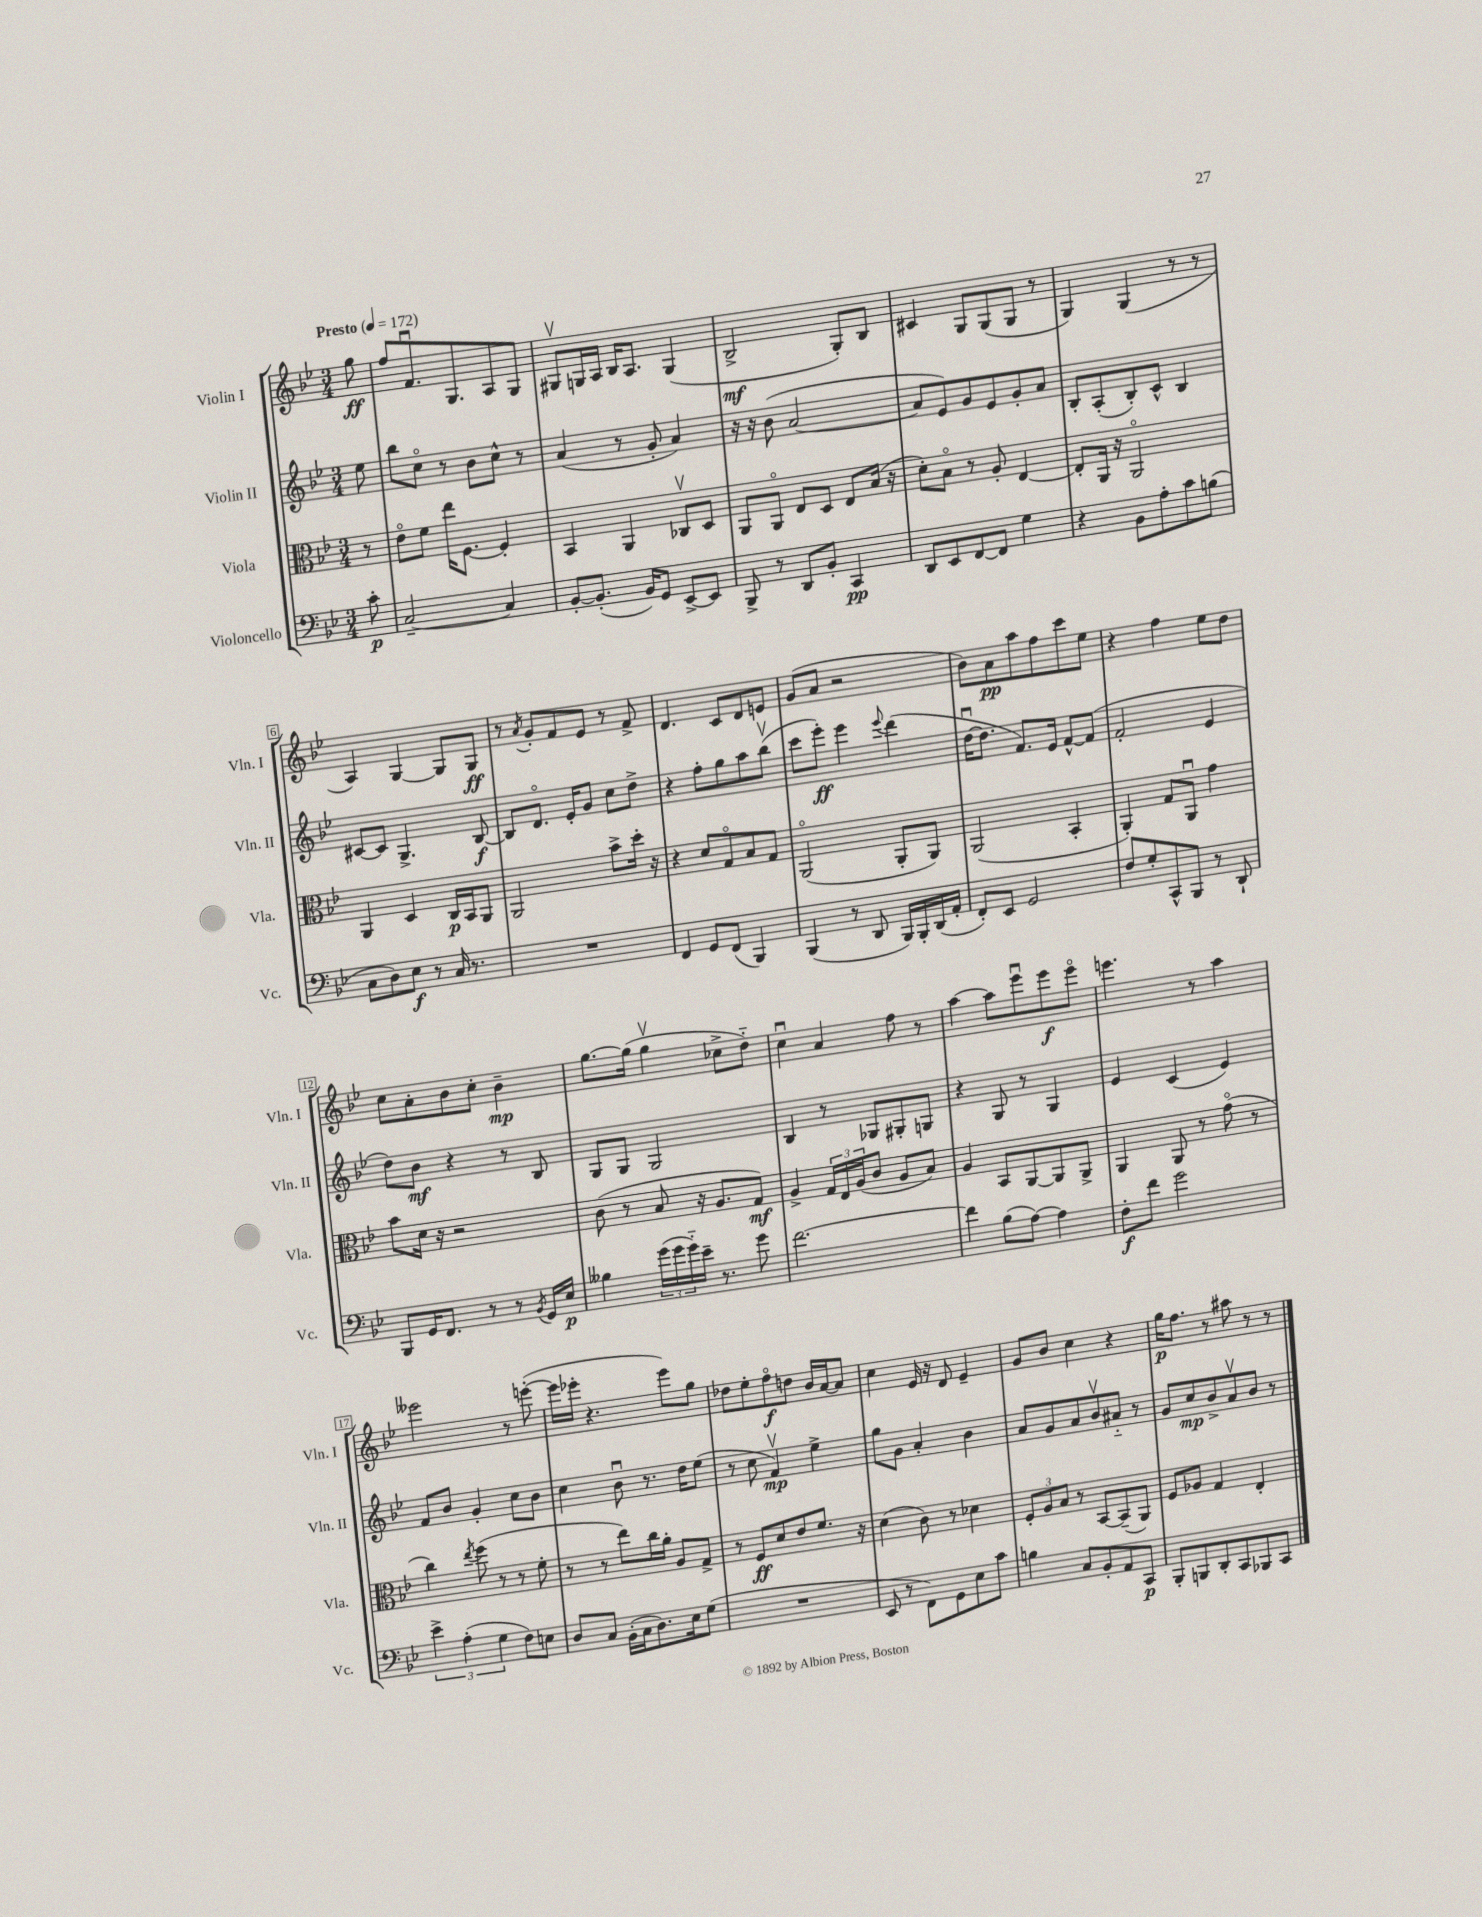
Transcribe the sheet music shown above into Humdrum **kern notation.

**kern	**dynam	**kern	**dynam	**kern	**dynam	**kern	**dynam
*part4	*part4	*part3	*part3	*part2	*part2	*part1	*part1
*staff4	*staff4	*staff3	*staff3	*staff2	*staff2	*staff1	*staff1
*I"Violoncello	*	*I"Viola	*	*I"Violin II	*	*I"Violin I	*
*I'Vc.	*	*I'Vla.	*	*I'Vln. II	*	*I'Vln. I	*
*clefF4	*	*clefC3	*	*clefG2	*	*clefG2	*
*k[b-e-]	*	*k[b-e-]	*	*k[b-e-]	*	*k[b-e-]	*
*M3/4	*	*M3/4	*	*M3/4	*	*M3/4	*
*MM172	*	*MM172	*	*MM172	*	*MM172	*
=	=	=	=	=	=	=	=
!	!	!	!	!	!	!LO:TX:a:B:t=Presto	!
8c'\	p	8r	.	8ee-\	.	8gg\	ff
=1	=1	=1	=1	=1	=1	=1	=1
[2C~/	.	8e-\L	.	8bb-\L	.	8ff/L	.
.	.	8f\J	.	8cc\J	.	8.fu/	.
.	.	16ee-\KL	.	8r	.	.	.
.	.	[8.F\J	.	.	.	8.G/	.
.	.	.	.	8b-\L	.	.	.
4C/]	.	4F'/]	.	8cc^^\J	.	8A/	.
.	.	.	.	8r	.	8G/J	.
=2	=2	=2	=2	=2	=2	=2	=2
[8BB-'/L	.	4BB-/	.	(4a/	.	8G#Xv/L	.
(8.BB-'/J]	.	.	.	.	.	16Gn/L	.
.	.	.	.	.	.	16A/JJ	.
.	.	4AA/	.	8r	.	16B-/KL	.
16BB-/KL)	.	.	.	.	.	8.A/J	.
8GG/J	.	.	.	8g'/	.	.	.
[8EE-^/L	.	8C-Xv/L	.	4a/)	.	(4G/	.
8EE-/J]	.	8D/J	.	.	.	.	.
=3	=3	=3	=3	=3	=3	=3	=3
8BBB-^/	.	8AA/L	.	16r	.	2B-^/	mf
.	.	.	.	16r	.	.	.
8r	.	8AA/J	.	(8b-\	.	.	.
8DD/L	.	8E-/L	.	[2a/	.	.	.
8BB-'/J	.	8D/J	.	.	.	.	.
4CC/	pp	8E-/L	.	.	.	8G'/L)	.
.	.	(16B-/Jk	.	.	.	8B-/J	.
.	.	16r	.	.	.	.	.
=4	=4	=4	=4	=4	=4	=4	=4
8DD/L	.	8d'\L)	.	8a/L]	.	4c#X/	.
8EE-/	.	8B-\J	.	8e-/)	.	.	.
[8FF/	.	8r	.	8g/	.	8G/L	.
8FF/J]	.	8A'/	.	8e-/	.	(8G/	.
4G\	.	[4E-/	.	8g'/	.	8G/J	.
.	.	.	.	8a/J	.	8r	.
=5	=5	=5	=5	=5	=5	=5	=5
4r	.	8E-'/L]	.	8B-'/L	.	4G/)	.
.	.	16AA/Jk	.	(8A'/	.	.	.
.	.	16r	.	.	.	.	.
8BB-\L	.	2AA/	.	8B-'/)	.	(4G/	.
8A'\	.	.	.	8c^^/J	.	.	.
8c\	.	.	.	4B-/	.	8r	.
(8Bn\J	.	.	.	.	.	8r	.
!!LO:LB:g=z
=6	=6	=6	=6	=6	=6	=6	=6
8C\L	.	4AA/	.	[8c#X/L	.	4A/)	.
8D\)	.	.	.	8c#/J]	.	.	.
8E-\J	f	4D/	.	4.G^/	.	[4G/	.
8r	.	.	.	.	.	.	.
16C/	.	16C/LL	p	.	.	8G/L]	.
8.r	.	16BB-/J	.	.	.	.	.
.	.	8AA/J	.	[8B-/	f	8G/J	ff
=7	=7	=7	=7	=7	=7	=7	=7
2.r	.	2AA/	.	8B-/L]	.	8r	.
.	.	.	.	.	.	8qa/	.
.	.	.	.	8.d/J	.	8g'/L	.
.	.	.	.	.	.	8f/	.
.	.	.	.	16e-'/KL	.	.	.
.	.	.	.	8g/J	.	8e-/J	.
.	.	8b-^\L	.	8cc\L	.	8r	.
.	.	16dd'\Jk	.	8dd^\J	.	8f^/	.
.	.	16r	.	.	.	.	.
=8	=8	=8	=8	=8	=8	=8	=8
4FF/	.	4r	.	4r	.	4.d/	.
8GG/L	.	8d/L	.	8ff'\L	.	.	.
(8FF/J	.	8G/	.	8gg\	.	8c/L	.
4BBB-/)	.	8B-/	.	8aa\	.	8d/	.
.	.	8G/J	.	(8bb-v\J	.	8en/J	.
=9	=9	=9	=9	=9	=9	=9	=9
(4BBB-/	.	(2AA/	.	8ccc\L	.	(8g/L	.
.	.	.	.	8eee-'\J)	ff	8a/J	.
8r	.	.	.	4eee-\	.	2r	.
8DD/	.	.	.	.	.	.	.
.	.	.	.	8qqeee-/	.	.	.
16BBB-/LL)	.	8AA'/L	.	(4ddd\	.	.	.
16BBB-'/	.	.	.	.	.	.	.
(16DD/	.	8AA/J)	.	.	.	.	.
16AA'/JJ	.	.	.	.	.	.	.
=10	=10	=10	=10	=10	=10	=10	=10
8FF'/L)	.	(2AA/	.	[16ddu\KL	.	8b-\L)	.
.	.	.	.	8.dd\J]	.	.	.
8EE-/J	.	.	.	.	.	8a\	pp
2GG/	.	.	.	8.f/L)	.	8aa\	.
.	.	.	.	.	.	8ff\	.
.	.	.	.	16e-/Jk	.	.	.
.	.	4BB-'/	.	[8f^^/L	.	8ccc\	.
.	.	.	.	(8f/J]	.	8ee-\J	.
=11	=11	=11	=11	=11	=11	=11	=11
8F/L	.	4AA'/)	.	2f'/	.	4r	.
8G'/	.	.	.	.	.	.	.
8CC^^/	.	8G/L	.	.	.	4ff\	.
8BBB-/J	.	8AAu/J	.	.	.	.	.
8r	.	4g\	.	4e-/	.	8ee-\L	.
8DD`/	.	.	.	.	.	8dd\J	.
!!LO:LB:g=z
=12	=12	=12	=12	=12	=12	=12	=12
8BBB-/L	.	8b-\L	.	8dd\L)	.	8cc\L	.
16GG/K	.	16d\Jk	.	8b-\J	mf	8a'\	.
8.FF/J	.	16r	.	.	.	.	.
.	.	2r	.	4r	.	8b-\	.
8r	.	.	.	.	.	8cc'\J	.
8r	.	.	.	8r	.	4b-~\	mp
8qBB-/	.	.	.	.	.	.	.
16GG/LL	.	.	.	8B-/	.	.	.
16E-/JJ	p	.	.	.	.	.	.
=13	=13	=13	=13	=13	=13	=13	=13
4B--X\	.	(8c\	.	8G/L	.	[8.gg\L	.
.	.	8r	.	8G/J	.	.	.
.	.	.	.	.	.	(16gg\Jk]	.
(24g\LL	.	8B-/	.	2G/	.	4ggv\	.
24g\	.	.	.	.	.	.	.
24g\)	.	.	.	.	.	.	.
16e-~\JJ	.	16r	.	.	.	.	.
8.r	.	8.A/L	.	.	.	.	.
.	.	.	.	.	.	8cc-X^\L	.
8g\	.	8G/J)	mf	.	.	8dd\J)	.
=14	=14	=14	=14	=14	=14	=14	=14
[2.f\	.	4A^/	.	4B-/	.	4ccu\	.
.	.	24G/LL	.	8r	.	4a/	.
.	.	24E-/	.	.	.	.	.
.	.	(24A/J	.	.	.	.	.
.	.	8c/J	.	8G-X/L	.	.	.
.	.	8A/L	.	8G#X'/	.	8ff\	.
.	.	8B-/J)	.	8Gn/J	.	8r	.
=15	=15	=15	=15	=15	=15	=15	=15
4f\]	.	4A/	.	4r	.	[4aa\	.
(8B-\L	.	8BB-/L	.	8G/	.	8aa\L]	.
[8A\J)	.	[8AA/	.	8r	.	8eee-u\	.
4A\]	.	8AA/]	.	4G/	.	8eee-\	f
.	.	8AA^/J	.	.	.	8eee-\J	.
=16	=16	=16	=16	=16	=16	=16	=16
8F'\L	f	4AA/	.	4e-/	.	4.eeen\	.
8f\J	.	.	.	.	.	.	.
2g\	.	8AA/	.	(4c/	.	.	.
.	.	8r	.	.	.	8r	.
.	.	(8g\	.	4e-/)	.	4aa\	.
.	.	8r	.	.	.	.	.
!!LO:LB:g=z
=17	=17	=17	=17	=17	=17	=17	=17
6e-^\	.	4cc\)	.	8f/L	.	2eee--X\	.
.	.	.	.	8b-/J	.	.	.
(6A'\	.	.	.	.	.	.	.
.	.	8qee-/	.	.	.	.	.
.	.	(8ff\	.	4g'/	.	.	.
6G\	.	.	.	.	.	.	.
.	.	8r	.	.	.	.	.
8F\L)	.	8r	.	8cc\L	.	8r	.
8En\J	.	8f'\	.	8b-\J	.	([8eeen'\	.
=18	=18	=18	=18	=18	=18	=18	=18
8D/L	.	8r	.	4cc\	.	16eee\LL]	.
.	.	.	.	.	.	16eee-X'\JJ	.
8C/J	.	8r	.	.	.	4.r	.
(16BB-'\LL	.	8ee-\L)	.	8b-u\	.	.	.
16C\J	.	.	.	.	.	.	.
8.D\)	.	16cc\L	.	8.r	.	.	.
.	.	16a'\JJ	.	.	.	.	.
.	.	8A/L	.	.	.	8eee-\L)	.
16E-\k	.	.	.	16dd\KL	.	.	.
(8G\J	.	8G^/J	.	(8ee-\J	.	8gg\J	.
=19	=19	=19	=19	=19	=19	=19	=19
2.r	.	8r	.	8r	.	8dd-X\L	.
.	.	8F/L	ff	8cc\	.	8ee-'\	.
.	.	8d/	.	4fv/)	mp	8ff\	f
.	.	8e-/	.	.	.	8ddn\J	.
.	.	8.f/J	.	4ee-^\	.	16b-/LL	.
.	.	.	.	.	.	[16a/J	.
.	.	.	.	.	.	8a/J]	.
.	.	16r	.	.	.	.	.
=20	=20	=20	=20	=20	=20	=20	=20
8EE-/	.	(4d\	.	8gg\L	.	4cc\	.
8r	.	.	.	8g\J	.	.	.
8FF\L)	.	8c\)	.	4a'/	.	16e-/	.
.	.	.	.	.	.	16r	.
8GG\	.	8r	.	.	.	8d/	.
8E-\	.	4d-X\	.	4b-\	.	4e-~/	.
8c\J	.	.	.	.	.	.	.
=21	=21	=21	=21	=21	=21	=21	=21
4Bn\	.	12F'/L	.	8a/L	.	8g/L	.
.	.	12A/	.	.	.	.	.
.	.	.	.	8g/	.	8b-/J	.
.	.	12B-/J	.	.	.	.	.
8C/L	.	8r	.	8a/	.	4cc\	.
8BB-'/	.	[8BB-/L	.	8b-v/	.	.	.
8AA/	.	(8BB-~/]	.	8a#X/J	.	4r	.
8CC/J	p	8AA/J)	.	8r	.	.	.
=22	=22	=22	=22	=22	=22	=22	=22
8BBB-'/L	.	8F/L	.	8g/L	.	16gg\KL	p
.	.	.	.	.	.	8.ff\J	.
8BBBn/	.	8A-X/J	.	8cc/	mp	.	.
8DD'/	.	4G/	.	8b-^/	.	8r	.
8CC/	.	.	.	8av/	.	8aa#X\	.
8BBB-X/	.	4E-'/	.	8b-/J	.	8r	.
8CC/J	.	.	.	8r	.	8r	.
==	==	==	==	==	==	==	==
*-	*-	*-	*-	*-	*-	*-	*-
